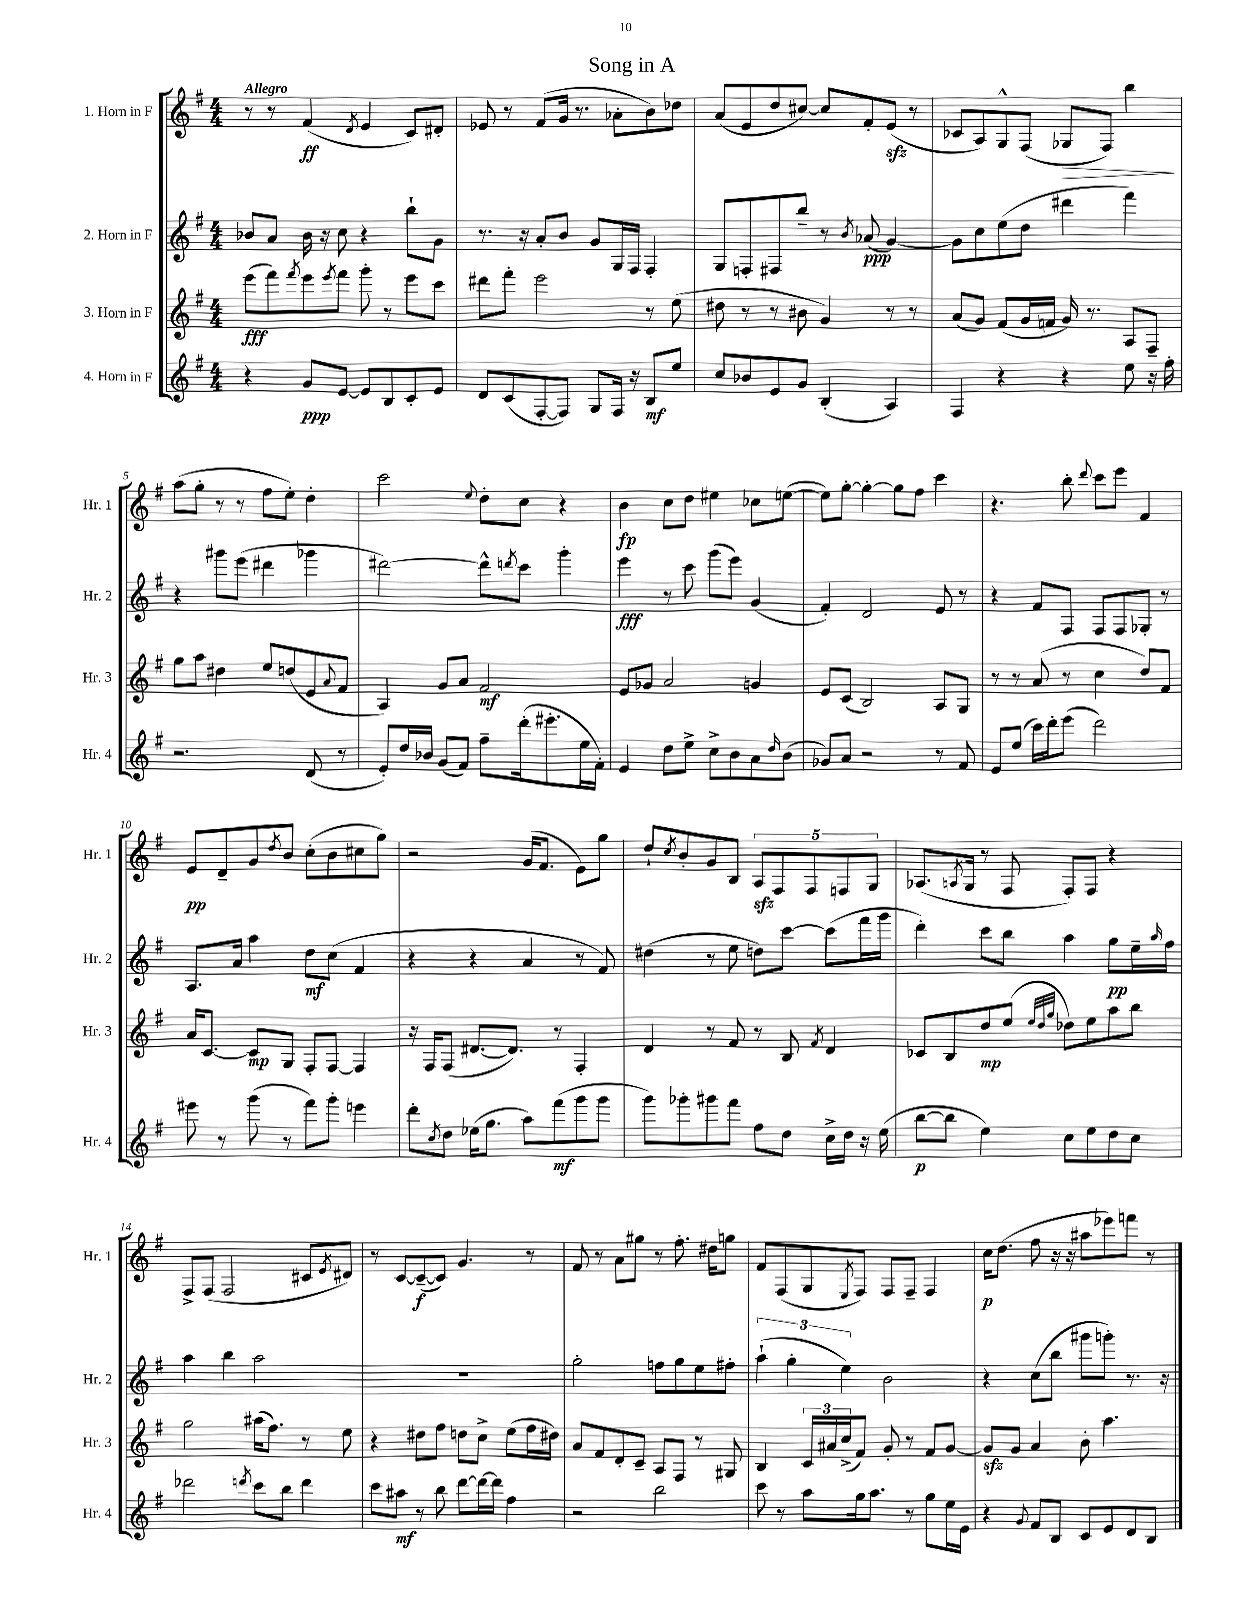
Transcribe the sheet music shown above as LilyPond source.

\header { title = "Song in A" }
<<
\new StaffGroup <<
\new Staff = "s0" \with { instrumentName = "1. Horn in F" shortInstrumentName = "Hr. 1" } {
    \clef treble \key g \major \numericTimeSignature \time 4/4 \tempo "Allegro"
    r8 r8 fis'4\ff( \acciaccatura { d'8 } e'4 c'8) dis'8-. |
    ees'8 r8 fis'8( g'16 r8. aes'8-. b'8) des''8 |
    a'8( e'8 d''8 cis''8~) cis''8 fis'8-. e'8\sfz( r8 |
    ces'8 a8) g8-^ fis8( ges8\> fis8) b''4\! |
    a''8( g''8-. r8 r8 fis''8 e''8-.) d''4-. |
    c'''2 \appoggiatura { e''8 } d''8-. c''8 r4 |
    b'4\fp c''8 d''8 eis''4 ces''8 e''8~( |
    e''8) g''8~-. g''4~-. g''8 fis''8 c'''4 |
    r4. b''8-. \appoggiatura { d'''8 } c'''8 e'''8 fis'4 |
    e'8\pp d'8-- g'8 \acciaccatura { d''8 } b'8 c''8-.( b'8 cis''8 g''8) |
    r2 g'16( fis'8. e'8) g''8 |
    d''8-! \acciaccatura { c''8 } b'8-. g'8 b8 \tuplet 5/4 { a8\sfz fis8 fis8 f8 g8 } |
    aes8.( \acciaccatura { a8 } g16 r8 fis8 fis8-.) fis8 r4 |
    fis8-> fis8( fis2 cis'8 \acciaccatura { e'8 } dis'8) |
    r8 c'8~ c'8~--\f( c'8) g'4. r8 |
    fis'8 r8 a'8 gis''8 r8 fis''8.-. dis''16 g''8 |
    fis'8 fis8( g8 \acciaccatura { e8 } fis8) fis8 fis8-- fis4 |
    c''16\p d''8.( fis''8 r16 r16 ais''8 ees'''8) f'''8 r8 \bar "|." |
}
\new Staff = "s1" \with { instrumentName = "2. Horn in F" shortInstrumentName = "Hr. 2" } {
    \clef treble \key g \major \numericTimeSignature \time 4/4
    bes'8 a'8 bes'16 r16 c''8 r4 b''8-! g'8 |
    r8. r16 a'8-. b'8 g'8 g16 fis16 fis4-. |
    g8 f8-. fis8 b''8-- r8 \acciaccatura { b'8 } aes'8\ppp( g'4~) |
    g'8 c''8 e''8( d''8 dis'''4 fis'''4) |
    r4 gis'''8 e'''8( dis'''4 ges'''4 |
    dis'''2~) dis'''8-^ \acciaccatura { d'''8 } c'''8 g'''4-. |
    e'''4\fff r8 c'''8 g'''8( e'''8) g'4( |
    fis'4-.) d'2 e'8 r8 |
    r4 fis'8 fis8 fis8 fis8 ges8-. r8 |
    a8. a'16 a''4 d''8\mf c''8( fis'4 |
    r4 r4 a'4 r8 fis'8) |
    dis''4( r8 e''8 d''8) c'''8~ c'''8( fis'''16 g'''16 |
    d'''4-.) c'''8 b''8 a''4 g''8\pp e''16-- \grace { a''16 } fis''16 |
    a''4 b''4 a''2 |
    R1 |
    g''2-. f''8 g''8 e''8 fis''8-. |
    \tuplet 3/2 { a''4-!( g''4-. e''4) } b'2 |
    r4 c''8( b''8 gis'''8 g'''8-.) r8. r16 \bar "|." |
}
\new Staff = "s2" \with { instrumentName = "3. Horn in F" shortInstrumentName = "Hr. 3" } {
    \clef treble \key g \major \numericTimeSignature \time 4/4
    e'''8\fff( fis'''8) \acciaccatura { fis'''8 } e'''8 \acciaccatura { e'''8 } fis'''8 g'''8-. r8 e'''8 c'''8 |
    dis'''8 fis'''8-. e'''2 r8 e''8( |
    dis''8 r8 r8 bis'8 g'4) r8 r8 |
    a'8( g'8) fis'8( g'16 f'16 g'16) r8. a8 fis8-- |
    g''8 a''8 dis''4 e''8 d''8( e'8 \appoggiatura { a'8 } fis'8 |
    a4) g'8 a'8 fis'2\mf |
    e'8 ges'8 a'2 g'4 |
    e'8 c'8( b2) a8 g8 |
    r8 r8 a'8( r8 c''4 d''8) fis'8 |
    a'16 c'8.~ c'8\mp g8 fis8-. fis8~ fis4 |
    r16 fis16 fis8( dis'8.~ dis'8.) r8 fis4-. |
    d'4 r8 fis'8 r8 b8 \acciaccatura { fis'8 } d'4 |
    ces'8 b8 d''8\mp e''8( \grace { e''32 d''32 g''32 } des''8) e''8 a''8 b''8 |
    g''2 ais''16( fis''8.) r8 e''8 |
    r4 dis''8 fis''8 d''8 c''8-> e''8( fis''16 dis''16) |
    a'8 fis'8 d'8-. c'8-- a8 fis8 r8 gis8 |
    b4 \tuplet 3/2 { c'16 ais'16 c''16->( } fis'8) g'8-. r8 fis'8 g'8~ |
    g'8\sfz g'8 a'4 b'8-. a''4. \bar "|." |
}
\new Staff = "s3" \with { instrumentName = "4. Horn in F" shortInstrumentName = "Hr. 4" } {
    \clef treble \key g \major \numericTimeSignature \time 4/4
    r4 g'8\ppp e'8~ e'8 b8 c'8-. e'8 |
    d'8 c'8( fis8~-. fis8) g8 fis16 r16 b8\mf e''8 |
    c''8 bes'8 e'8 g'8 b4-.( a4) |
    fis4 r4 r4 e''8 r16 fis''16-. |
    r2. d'8( r8 |
    e'8-.) d''16 bes'16 g'8( fis'8) fis''8-- d'''16-.( eis'''8.-. e''16 fis'16-.) |
    e'4 d''8 e''8-> c''8-> b'8 a'8 \grace { d''16 } b'8( |
    ges'8) a'8 r2 r8 fis'8 |
    e'8 e''8( c'''16) d'''16-. e'''8( d'''2) |
    eis'''8 r8 g'''8( r8 fis'''8) g'''8-. e'''4 |
    d'''8-. \acciaccatura { c''8 } d''8 ees''16( g''8. a''8) fis'''8\mf( g'''8 g'''8 |
    g'''8) ges'''8-. gis'''8 fis'''8 fis''8 d''8 c''16-> d''16 r16 e''16( |
    b''8~\p b''8 e''4) c''8 e''8 d''8 c''8 |
    des'''2 \acciaccatura { d'''8 } c'''8 b''8 d'''4 |
    c'''8 ais''8\mf r8 b''8 d'''8~ d'''16~ d'''16 fis''4 |
    r2 b''2 |
    c'''8 r8 a''8 g''16 a''8. r8 g''8 e''16 e'16 |
    r4 \appoggiatura { g'8 } fis'8 b8 c'8 e'8 d'8 b8 \bar "|." |
}
>>
>>
